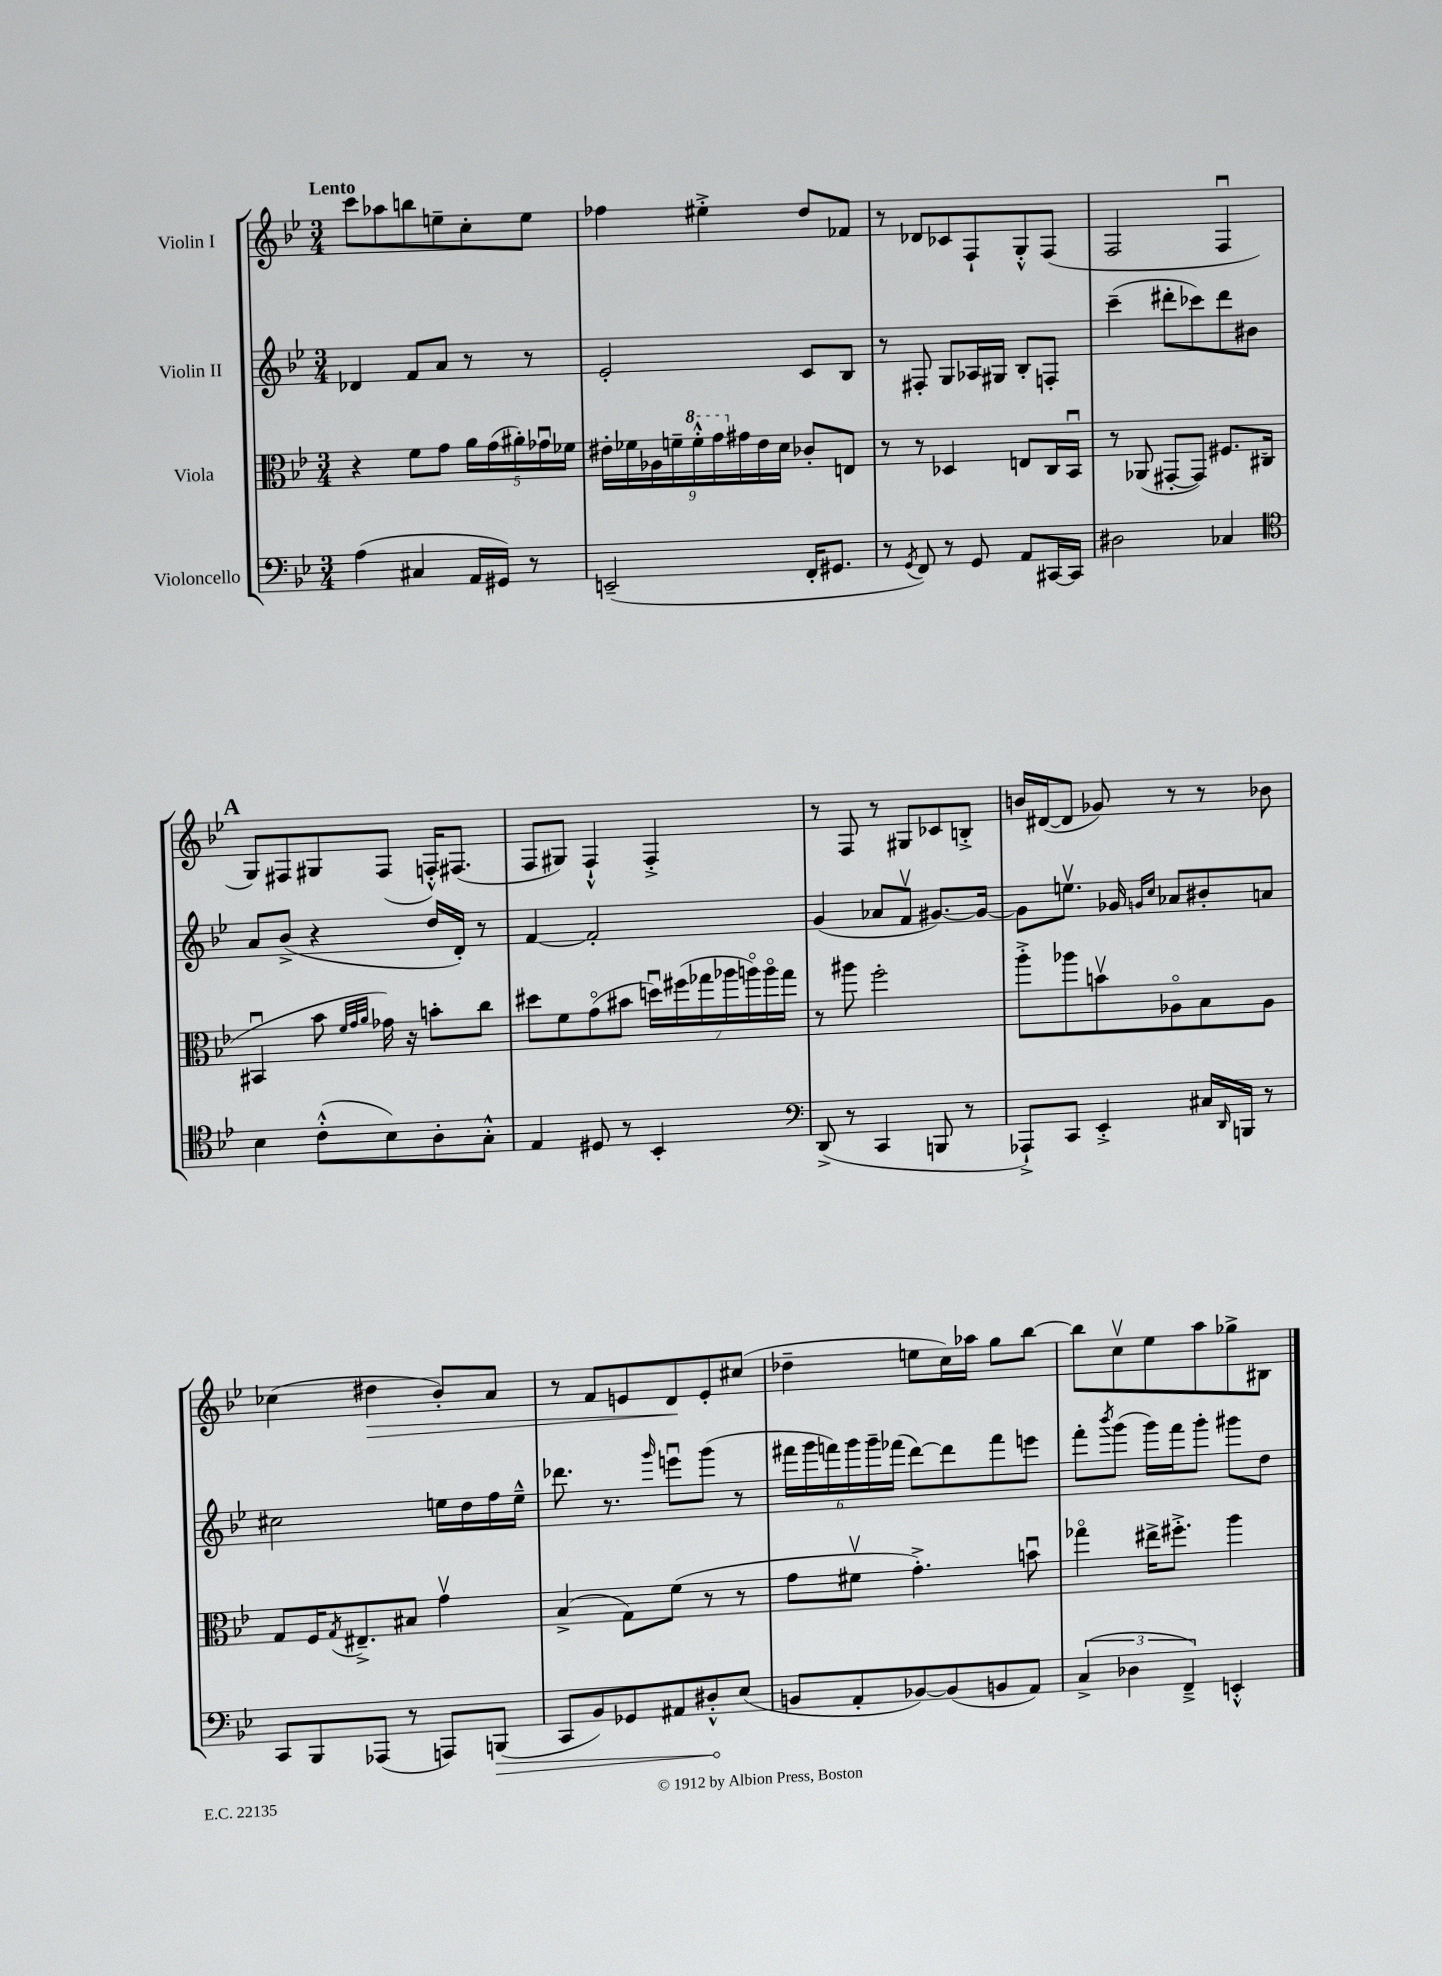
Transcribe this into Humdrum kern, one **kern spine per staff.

**kern	**dynam	**kern	**kern	**kern	**dynam
*part4	*part4	*part3	*part2	*part1	*part1
*staff4	*staff4	*staff3	*staff2	*staff1	*staff1
*I"Violoncello	*	*I"Viola	*I"Violin II	*I"Violin I	*
*clefF4	*	*clefC3	*clefG2	*clefG2	*
*k[b-e-]	*	*k[b-e-]	*k[b-e-]	*k[b-e-]	*
*M3/4	*	*M3/4	*M3/4	*M3/4	*
=1	=1	=1	=1	=1	=1
!	!	!	!	!LO:TX:a:B:t=Lento	!
(4A\	.	4r	4d-X/	8ccc\L	.
.	.	.	.	8aa-X\	.
4C#X/	.	8f\L	8f/L	8bbn\	.
.	.	8g\J	8a/J	8een~\	.
16AA/LL	.	20a\LL	8r	8cc'\	.
.	.	(20g\	.	.	.
16GG#X/JJ)	.	.	.	.	.
.	.	20a#X'\)	.	.	.
8r	.	.	8r	8ee\J	.
.	.	20g-Xu\	.	.	.
.	.	20f-X\JJ	.	.	.
=2	=2	=2	=2	=2	=2
(2EEn~/	.	18e#X'\LL	2e-'/	4ff-X\	.
.	.	18f-X\	.	.	.
.	.	18A-X\	.	.	.
.	.	18fn~\	.	.	.
*	*	*8va	*	*	*
.	.	18ff'^^\	.	.	.
.	.	.	.	4ee#X'^\	.
.	.	18gg\	.	.	.
*	*	*X8va	*	*	*
.	.	18g#X\	.	.	.
.	.	18e#\	.	.	.
.	.	18d\JJ	.	.	.
16FF'/KL	.	8c-X'/L	8c/L	8dd/L	.
8.GG#X/J	.	.	.	.	.
.	.	8En/J	8B-/J	8f-X/J	.
=3	=3	=3	=3	=3	=3
8r	.	8r	8r	8r	.
8qGG/	.	.	.	.	.
8FF/)	.	8r	8F#X'/	8d-X/L	.
8r	.	4D-X/	8G/L	8c-X/	.
8GG/	.	.	16A-X/L	8F`/	.
.	.	.	16G#X/JJ	.	.
8AA/L	.	8En/L	8B-'/L	8G'^^/	.
[16CC#X/L	.	16C/L	8Fn'/J	(8F/J	.
16CC#/JJ]	.	16BB-u/JJ	.	.	.
=4	=4	=4	=4	=4	=4
2D#X\	.	8r	(4ccc~\	2F/	.
.	.	(8AA-X/	.	.	.
.	.	[8GG#X'/L	8ddd#X'\L	.	.
.	.	8GG#/J])	8ccc-X\)	.	.
4C-X/	.	8.F#X/L	8ddd#\	4Fu/	.
.	.	.	8b#X\J	.	.
.	.	(16C#X/Jk	.	.	.
!!LO:LB:g=z
!!LO:REH:place=s1:t=A
=5	=5	=5	=5	=5	=5
*clefC4	*	*	*	*	*
4B-\	.	4BB#Xu/	8a/L	8G/L)	.
.	.	.	(8b-^/J	8F#X/	.
(8c'^^\L	.	8b-\	4r	8G#X/	.
.	.	32qqf/LLL	.	.	.
.	.	32qqg/	.	.	.
.	.	32qqa/JJJ	.	.	.
8B-\)	.	16g-X\)	.	(8F#/J	.
.	.	16r	.	.	.
8A'\	.	8bn'\L	16dd/LL	16Fn'^^/KL)	.
.	.	.	16d'/JJ)	(8.F#X/J	.
8G'^^\J	.	8cc\J	8r	.	.
=6	=6	=6	=6	=6	=6
4E-/	.	8dd#X\L	[4f/	8F/L	.
.	.	8f\	.	8G#X/J)	.
8D#X/	.	(8g\	2f'/]	4F`^^/	.
8r	.	8b#X\J	.	.	.
4BB-'/	.	28ddnu\LL)	.	4F'^/	.
.	.	(28ff#X\	.	.	.
.	.	28gg-X\	.	.	.
.	.	28aa-X\	.	.	.
.	.	28aan\)	.	.	.
.	.	28aa\	.	.	.
.	.	28gg-\JJ	.	.	.
=7	=7	=7	=7	=7	=7
*clefF4	*	*	*	*	*
(8DD^/	.	8r	(4g/	8r	.
8r	.	8aa#X\	.	8F/	.
4CC/	.	2ff'\	8a-X/L	8r	.
.	.	.	8fv/J	8G#X/L	.
8BBBn/	.	.	[8.g#X/L)	8c-X/	.
8r	.	.	.	8Bn'^/J	.
.	.	.	16g#/Jk_	.	.
=8	=8	=8	=8	=8	=8
8AAA-X`^/L)	.	8aa'^\L	8g#\L]	16bn/LL	.
.	.	.	.	([16d#X/J	.
8CC/J	.	8aa-X\	8.eenv\J	8d#/J]	.
4EE-'^/	.	8bnv\	.	8g-X/)	.
.	.	.	16g-X/	.	.
.	.	.	16qqgn/LL	.	.
.	.	.	16qqcc/JJ	.	.
.	.	8A-X\	8a-X/L	8r	.
16C#X/LL	.	8B-\	8b#X'/	8r	.
16qqDD/	.	.	.	.	.
16BBBn/JJ	.	.	.	.	.
8r	.	8A-\J	8an/J	8b-X\	.
!!LO:LB:g=z
=9	=9	=9	=9	=9	=9
8CC/L	.	8G/L	2cc#X\	(4cc-X\	.
8BBB-/	.	16F/K	.	.	.
.	.	8qG/	.	.	.
.	.	8.E#X~^/	.	.	.
!	!	!	!	!	!LO:HP:b
(8AAA-X/J	.	.	.	4dd#X\	>
8r	.	8B#X/J	.	.	.
8AAAn/L)	.	4gv\	16een\LL	8b-'/L)	.
.	.	.	16dd\	.	.
!	!LO:HP:b	!	!	!	!
(8BBBn/J	>	.	16ff\	8a/J	.
.	.	.	16ee~^^\JJ	.	.
=10	=10	=10	=10	=10	=10
8CC/L	.	(4B-^/	8.ddd-X\	8r	.
8BB-/)	.	.	.	8f/L	.
.	.	.	8.r	.	.
8GG-X/	.	8G\L)	.	8en/	.
.	.	.	16qqggg/	.	.
8AA#X/	.	(8f\J	8eeenu\L	8d/	.
8D#X'^^/	.	8r	(8ggg\J	8e'/	]
(8E-/J	]	8r	8r	(8cc#X/J	.
=11	=11	=11	=11	=11	=11
8BBn/L	.	8g\L	24fff#X\LL	4dd-X~\	.
.	.	.	24ggg\	.	.
.	.	.	24fffn\)	.	.
8AA'/	.	8f#Xv\J	24ggg\	.	.
.	.	.	24ggg~\	.	.
.	.	.	(24fff-X\JJ	.	.
[8BB-X/)	.	4.g'^\)	[8ddd\L)	8een\L	.
(8BB-/]	.	.	8ddd\]	16cc\L)	.
.	.	.	.	16aa-X\JJ	.
8BBn/	.	.	8fff-\	8gg\L	.
8AA/J)	.	8bnu\	8eeen\J	[8bb-\J	.
=12	=12	=12	=12	=12	=12
(6C^/	.	4gg-X\	8fff'\L	8bb-\L]	.
.	.	.	8qbbb-/	.	.
.	.	.	(8ggg\J	8ccv\	.
6D-X\	.	.	.	.	.
.	.	16ee#X^\KL	16ggg\LL)	8ee-\	.
.	.	8.ff#X'^\J	16fff\J	.	.
6FF~^/)	.	.	.	.	.
.	.	.	8ggg'\J	8aa\	.
4EEn'^^/	.	4aa\	8ggg#X\L	8gg-X^\	.
.	.	.	8dd\J	8B#X\J	.
==	==	==	==	==	==
*-	*-	*-	*-	*-	*-
